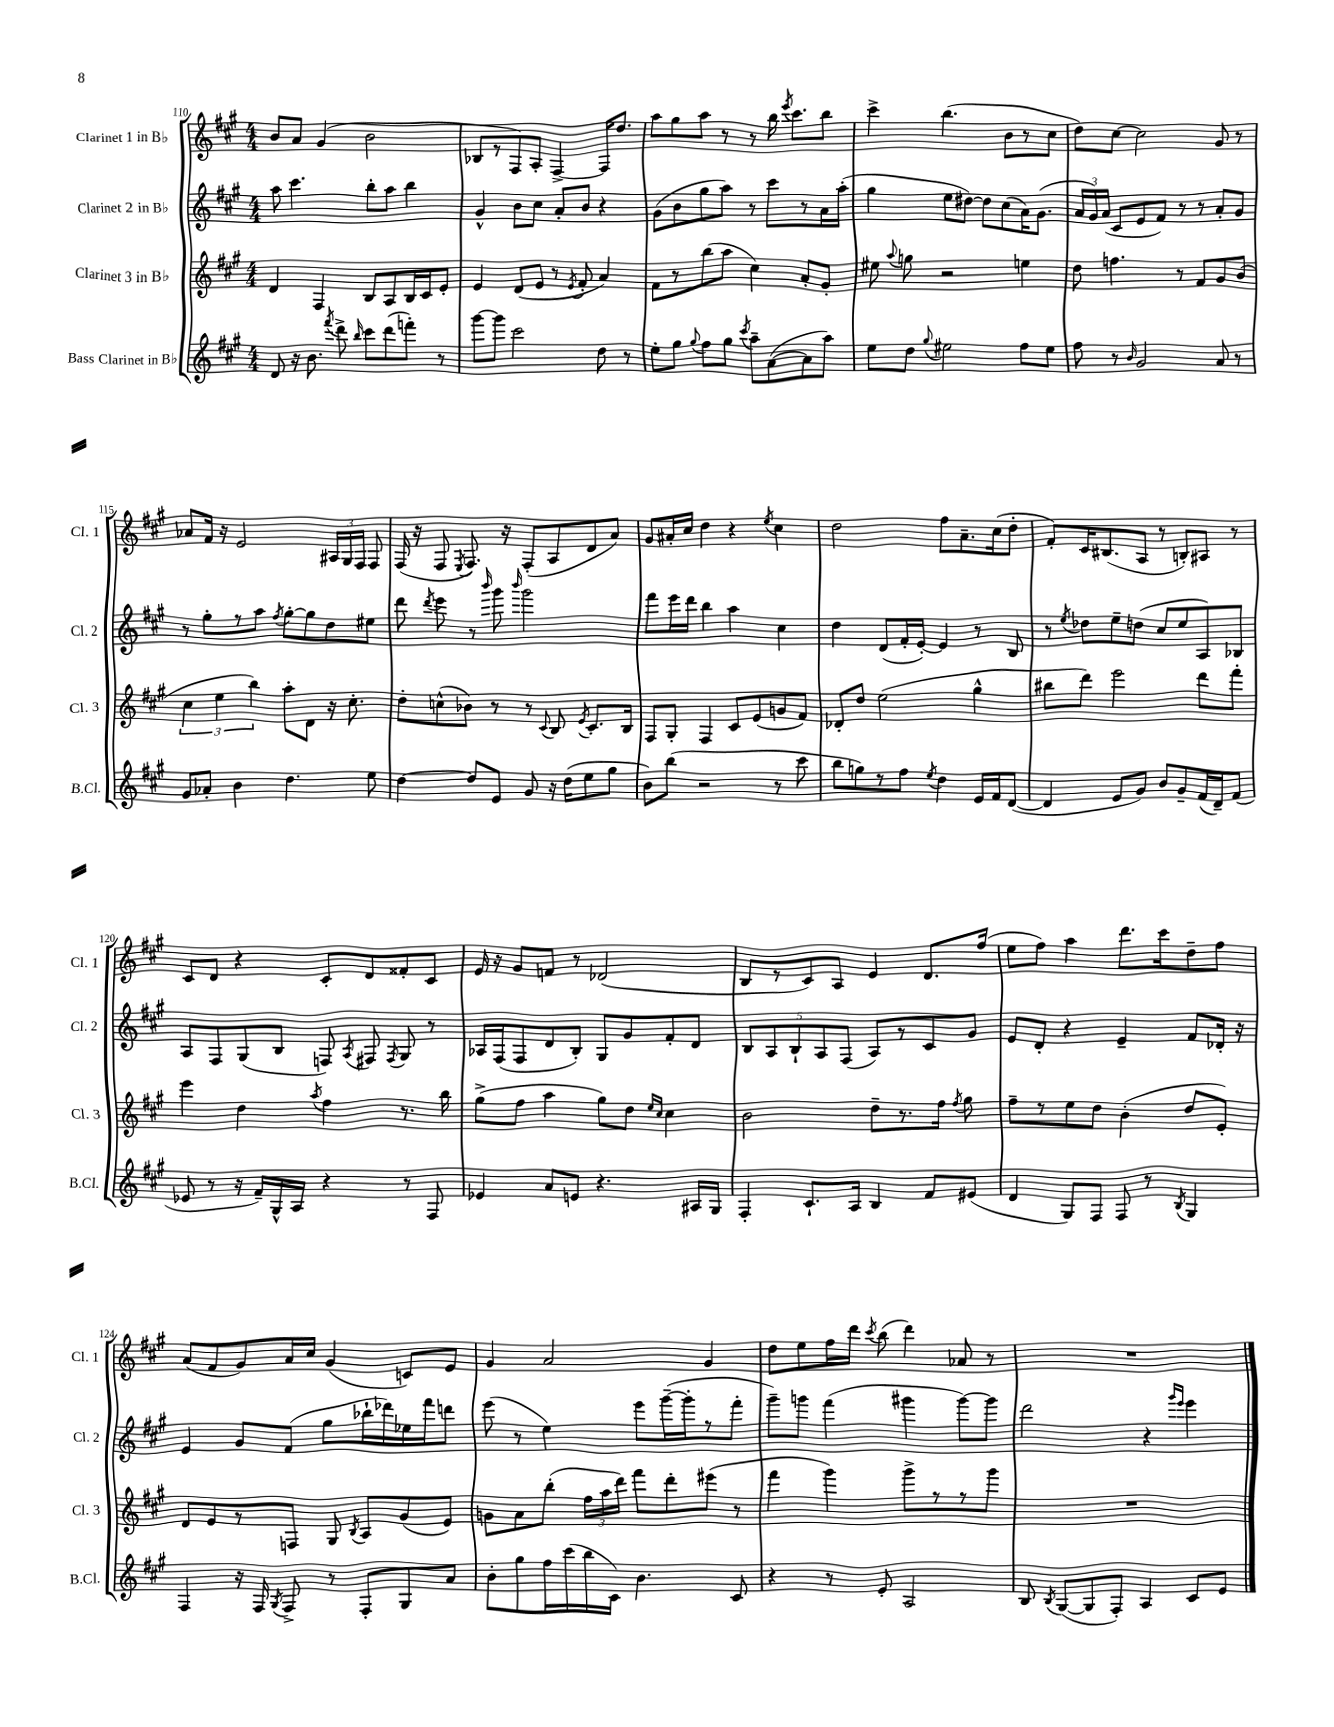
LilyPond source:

<<
\new StaffGroup <<
\new Staff = "s0" \with { instrumentName = "Clarinet 1 in Bb" shortInstrumentName = "Cl. 1" } {
    \clef treble \key a \major \numericTimeSignature \time 4/4
    \autoBeamOff b'8[ a'8] gis'4( b'2 |
    bes8[ r8 fis8) a8]-. fis4~-> fis16[ d''8.] |
    a''8[ gis''8 a''8] r8 r8 b''16 \acciaccatura { e'''8 } cis'''8.[ b''8] |
    cis'''4-> b''4.( b'8[ r8 cis''8] |
    d''8[) cis''8]~ cis''2 gis'8 r8 |
    aes'8[ fis'16] r16 e'2 \tuplet 3/2 { ais16[ gis16 fis16] } fis8 |
    fis16( r16 fis8 \acciaccatura { e8 } fis8.) r16 fis8[-.( a8 d'8 a'8]) |
    gis'8[ ais'16-. cis''16] d''4 r4 \acciaccatura { e''8 } cis''4 |
    d''2 fis''8[ a'8.-- cis''16( d''8]-. |
    fis'8[-.) cis'16 bis8.( a8] r8 b8[-.) ais8] r8 |
    cis'8[ d'8] r4 cis'8[-. d'8 fisis'8-. cis'8] |
    e'16 r16 gis'8[ f'8] r8 des'2( |
    b8[ r8 cis'8) a8] e'4 d'8.[ fis''16]( |
    e''8[ fis''8]) a''4 d'''8.[ cis'''16 d''8-- fis''8] |
    a'8[( fis'8 gis'8) a'16 cis''16] gis'4( c'8[) e'8] |
    gis'4 a'2 gis'4 |
    d''8[ e''8 fis''16 d'''16] \acciaccatura { cis'''8 } b''8( d'''4) aes'8 r8 |
    R1 \bar "|." |
}
\new Staff = "s1" \with { instrumentName = "Clarinet 2 in Bb" shortInstrumentName = "Cl. 2" } {
    \clef treble \key a \major \numericTimeSignature \time 4/4
    \autoBeamOff a''8 cis'''4. b''8[-. a''8] b''4 |
    gis'4-^ b'8[ cis''8] a'8[-. b'8] r4 |
    gis'8[( b'8 gis''8 a''8]) r8 cis'''8[ r8 a'16 a''16]-.( |
    gis''4 e''8[ dis''8]~) dis''8[ cis''8( a'16) gis'8.]( |
    \tuplet 3/2 { a'16[ gis'16) a'16]( } cis'8[ e'8 fis'8]) r8 r8 a'8[-. gis'8] |
    r8 gis''8[-. r8 a''8] \acciaccatura { fis''8 } gis''8[~-. gis''8 d''8 eis''8] |
    d'''8 \acciaccatura { d'''8 } e'''8 r8 \grace { b'''16 } gis'''8 \grace { b'''16 } gis'''2 |
    fis'''8[ e'''16 d'''16] b''4 a''4 cis''4 |
    d''4 d'8[( fis'16-. e'16]~-.) e'4 r8 b8 |
    r8 \acciaccatura { e''8 } des''8[ e''8-- d''8]( cis''8[ e''8 a8) bes8] |
    a8[ fis8 gis8( b8] f8) \acciaccatura { a8 } fis8 \acciaccatura { fis8 } gis8 r8 |
    aes16[ fis16( fis8 d'8 b8]-.) gis8[ gis'8 fis'8-. d'8] |
    \tuplet 5/4 { b8[ a8 b8-! a8 fis8]( } a8[) r8 cis'8 gis'8] |
    e'8[ d'8]-. r4 e'4-- fis'8[ des'16]-. r16 |
    e'4 gis'8[ fis'8]( gis''8[ bes''16-! des'''16) ees''16 fis'''16 d'''8] |
    e'''8( r8 e''4) e'''8[ gis'''16~--( gis'''16-. r8 fis'''8]-. |
    gis'''8[--) g'''8] fis'''4( gis'''4 gis'''8[~) gis'''8] |
    d'''2 r4 \grace { gis'''16[ e'''16] } e'''4 \bar "|." |
}
\new Staff = "s2" \with { instrumentName = "Clarinet 3 in Bb" shortInstrumentName = "Cl. 3" } {
    \clef treble \key a \major \numericTimeSignature \time 4/4
    \autoBeamOff d'4 fis4 b8[ a8 b16 cis'16 e'8]-. |
    e'4 d'8[( e'8] r8 \acciaccatura { e'8 } fis'8-. a'4) |
    fis'8[ r8 b''8( a''8] cis''4) a'8[-. gis'8]-. |
    eis''8 \appoggiatura { a''8 } g''8 r2 e''4 |
    d''8 f''4. r8 fis'8[ gis'8 b'8]( |
    \tuplet 3/2 { cis''4 e''4 b''4) } a''8[-. d'8] r16 cis''8.-. |
    d''8[-. c''8-^( bes'8]) r8 r8 \appoggiatura { cis'8 } b8 \acciaccatura { e'8 } cis'8.[-. b16] |
    fis8[ gis8]-. fis4 cis'8[ e'8( g'8 fis'8]) |
    des'8[-. d''8] e''2( gis''4-^ |
    bis''8[ d'''8]) e'''2 d'''8[ fis'''8]-. |
    e'''4 d''4 \acciaccatura { a''8 } fis''4 r8. b''16 |
    gis''8[->( fis''8] a''4 gis''8[) d''8] \grace { e''16[ cis''16] } cis''4 |
    b'2 d''8[-- r8. fis''16] \acciaccatura { fis''8 } gis''8 |
    fis''8[-- r8 e''8 d''8] b'4-.( d''8[ e'8]-.) |
    d'8[ e'8 r8 f8] gis8 \acciaccatura { b8 } a8[ gis'8( e'8]) |
    g'8[ a'8 b''8]-.( \tuplet 3/2 { fis''16[ a''16 d'''16]) } fis'''8[ d'''8-. eis'''8]( r8 |
    fis'''4 gis'''4) gis'''8[-> r8 r8 gis'''8] |
    R1 \bar "|." |
}
\new Staff = "s3" \with { instrumentName = "Bass Clarinet in Bb" shortInstrumentName = "B.Cl." } {
    \clef treble \key a \major \numericTimeSignature \time 4/4
    \autoBeamOff d'8 r16 b'8. \acciaccatura { fis'''8 } d'''8-> \grace { b''16 } cis'''8[ d'''8( f'''8]-.) r8 |
    gis'''8[~ gis'''8] cis'''2 d''8 r8 |
    e''8[-. gis''8] \appoggiatura { gis''8 } fis''8[ gis''8] \acciaccatura { cis'''8 } a''8[-- a'8~( a'8 a''8]) |
    e''8[ d''8] \appoggiatura { gis''8 } eis''2 fis''8[ eis''8] |
    fis''8 r8 \grace { b'16 } gis'2 a'8 r8 |
    gis'8[ aes'8]-. b'4 d''4. e''8 |
    d''4~ d''8[ e'8] gis'8 r16 d''16[( e''8 gis''8] |
    b'8[) b''8]( r2 r8 cis'''8 |
    b''8[ g''8) r8 fis''8] \acciaccatura { e''8 } d''4 e'16[ fis'16 d'8]~( |
    d'4 e'8[ gis'8]) b'8[ gis'8-- fis'16( d'16--) fis'8]( |
    ees'8 r8 r16 fis'16[--) gis16-^ a16] r4 r8 fis8 |
    ees'4 a'8[ e'8] r4. ais16[ gis16] |
    fis4-. cis'8.[-! a16] b4 fis'8[ eis'8]( |
    d'4 gis8[) fis8] fis8 r8 \acciaccatura { b8 } gis4 |
    fis4 r16 fis16 \acciaccatura { gis8 } fis8-> r8 fis8[-. gis8 a'8] |
    b'8[-. gis''8 fis''16 cis'''16( b''16 cis'16]) b'4. cis'8 |
    r4 r8 e'8-. a2 |
    b8 \acciaccatura { b8 } gis8[~( gis8 fis8]-.) a4 cis'8[ e'8] \bar "|." |
}
>>
>>
\layout { \context { \Score currentBarNumber = #110 } }
